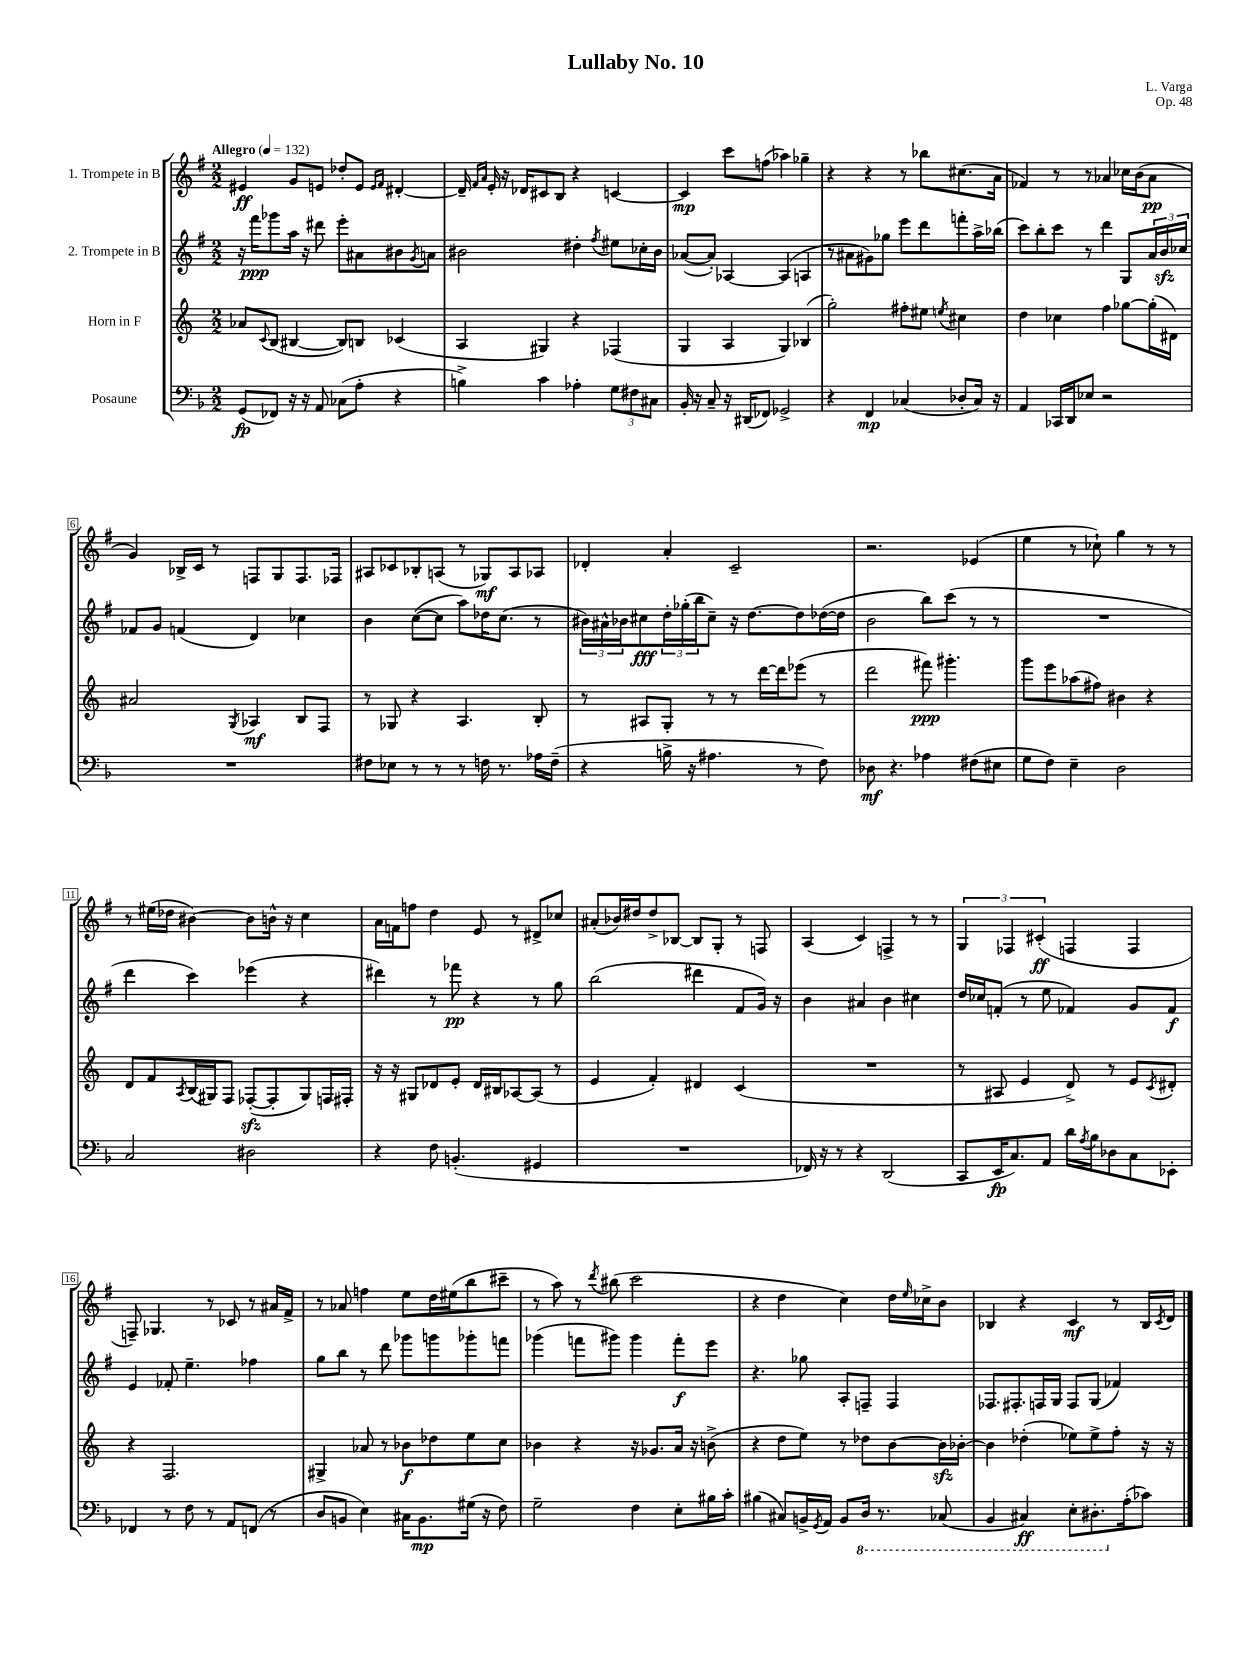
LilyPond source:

\header { title = "Lullaby No. 10" composer = "L. Varga" opus = "Op. 48" }
<<
\new StaffGroup <<
\new Staff = "s0" \with { instrumentName = "1. Trompete in B" } {
    \clef treble \key g \major \numericTimeSignature \time 2/2 \tempo "Allegro" 4 = 132
    eis'4\ff g'8 e'8 des''8-. e'8 \grace { e'16 fis'16 } dis'4~-. |
    dis'16-- \grace { fis'16 a'16 } e'16-. r16 des'16 cis'8 b8 r4 c'4~ |
    c'4\mp c'''8 f''8( aes''4) ges''4-- |
    r4 r4 r8 bes''8 cis''8.( a'16 |
    fes'4) r8 r8 aes'4 ces''16 b'16( aes'8\pp |
    g'4) bes16-> c'16 r8 f8 g8 f8. fes16 |
    ais8 ces'8 bes8-. a8( r8 ges8\mf) a8 aes8 |
    des'4-. a'4-. c'2-- |
    r2. ees'4( |
    e''4 r8 ces''8-!) g''4 r8 r8 |
    r8 eis''16( des''16 bis'4~) bis'8 b'16-^ r16 c''4 |
    a'16 f'16 f''8 d''4 e'8 r8 dis'8-> ces''8 |
    ais'8-.( bes'16) dis''16 dis''8-> bes8~ bes8 g8-. r8 f8 |
    a4( c'4) f4-> r8 r8 |
    \tuplet 3/2 { g4 fes4 cis'4-.\ff( } f4 f4 |
    f8--) ges4. r8 ces'8 r8 ais'16 fis'16-> |
    r8 aes'8 f''4 e''8 d''16 eis''16( b''8 cis'''8-- |
    r8 a''8) r8 \acciaccatura { d'''8 } bis''8( c'''2 |
    r4 d''4 c''4) d''16 \grace { e''16 } ces''16-> b'8 |
    bes4 r4 c'4\mf r8 bes16 \acciaccatura { c'8 } d'16 \bar "|." |
}
\new Staff = "s1" \with { instrumentName = "2. Trompete in B" } {
    \clef treble \key g \major \numericTimeSignature \time 2/2
    r16 fis'''16\ppp ges'''8 a''16 r16 dis'''8 e'''8-. ais'8 bis'8 \acciaccatura { g'8 } a'8 |
    bis'2 dis''4-. \acciaccatura { fis''8 } eis''8 ces''16-. bis'16 |
    aes'8~( aes'8-.) aes4~ aes4( a4 |
    r8 ais'8 gis'8) ges''8 e'''8 d'''8 f'''8-. a''16-> bes''16( |
    c'''8) b''8-. c'''8 r8 d'''4 g8 \tuplet 3/2 { a'16 b'16\sfz ces''16 } |
    fes'8 g'8 f'4( d'4) ces''4 |
    b'4 c''8~( c''8 a''8) des''16 c''8.( r8 |
    \tuplet 3/2 { bis'16) ais'16-^ bes'16 } cis''8\fff \tuplet 3/2 { d''16-. ges''16-.( b''16 } cis''8--) r16 d''8.~ d''8 des''16~( des''16 |
    b'2 b''8) c'''8( r8 r8 |
    R1 |
    d'''4 c'''4) ees'''4( r4 |
    dis'''4) r8 fes'''8\pp r4 r8 g''8 |
    b''2( dis'''4 fis'8 g'16) r16 |
    b'4 ais'4 b'4 cis''4 |
    d''16 ces''16 f'8-.( r8 e''8 fes'4) g'8 fes'8\f |
    e'4 fes'8-. e''4.-- fes''4 |
    g''8 b''8 r8 d'''8 ges'''8 g'''8 ges'''8-. f'''8 |
    ges'''4( f'''8 gis'''8) gis'''4 f'''8-.\f e'''8 |
    r4. ges''8 a8-. f8-- f4 |
    fes8. fis8.-. f16 g16 f8 g8( fes'4) \bar "|." |
}
\new Staff = "s2" \with { instrumentName = "Horn in F" } {
    \clef treble \key c \major \numericTimeSignature \time 2/2
    aes'8 \appoggiatura { c'8 } b8( bis4~ bis8) b8 ces'4( |
    a4 gis4) r4 fes4( |
    g4 a4 g4) bes4( |
    g''2-.) fis''8-. eis''8 \acciaccatura { e''8 } cis''4 |
    d''4 ces''4 f''4 ges''8~ ges''16-.( dis'16) |
    ais'2 \acciaccatura { g8 } aes4\mf b8 f8 |
    r8 ges8 r4 a4. b8-. |
    r8 ais8 g8-. r8 r8 d'''16~ d'''16 ees'''8( r8 |
    d'''2 fis'''8\ppp) gis'''4.-. |
    g'''8 e'''8 aes''8( fis''8) bis'4 r4 |
    d'8 f'8 \acciaccatura { a8 } b16( gis16) f8 fes8~-.\sfz( fes8-. gis8) f16 fis16-. |
    r16 r16 gis8 des'8 e'8-. des'16 bis16 aes8~ aes8( r8 |
    e'4 f'4-.) dis'4 c'4( |
    R1 |
    r8 ais8 e'4 d'8->) r8 e'8 \acciaccatura { c'8 } dis'8-. |
    r4 f2. |
    gis4-> aes'8 r8 bes'8\f des''8 e''8 c''8 |
    bes'4 r4 r16 ges'8. a'16 r16 b'8->( |
    r4 d''8 e''8) r8 des''8 b'8~ b'16\sfz bes'16~-. |
    bes'4 des''4-.( ees''8) ees''8-> f''8-. r16 r16 \bar "|." |
}
\new Staff = "s3" \with { instrumentName = "Posaune" } {
    \clef bass \key f \major \numericTimeSignature \time 2/2
    g,8\fp( fes,8) r16 r16 a,8 ces8( a8-. r4 |
    b4->) c'4 aes4-. \tuplet 3/2 { g8 fis8 cis8 } |
    bes,16-. r16 c8-- r16 dis,16( fes,8) ges,2-> |
    r4 f,4\mp ces4( des8-. ces16) r16 |
    a,4 ces,16 d,16 ees8 r2 |
    R1 |
    fis8 ees8 r8 r8 r8 f16 r8. aes16 f16--( |
    r4 b16-> r16 ais4. r8 f8) |
    des8\mf r4. aes4 fis8( eis8 |
    g8 f8) e4-- d2 |
    c2 dis2 |
    r4 f8 b,4.-.( gis,4 |
    R1 |
    fes,16) r16 r8 r4 d,2( |
    c,8 e,16\fp c8.) a,8 d'16 \acciaccatura { a8 } bes16 des8 c8 ees,8-. |
    fes,4 r8 f8 r8 a,8 f,8( r8 |
    d8 b,8 e4) cis16 b,8.\mp gis16( r16 f8) |
    g2-- f4 e8-. bis16 c'16-. |
    bis4( cis8) b,16-> \acciaccatura { g,8 } a,16 b,8 \ottava #-1 d,16 r8. ces,8( |
    bes,,4 cis,4\ff) e,8-. dis,8.-. \ottava #0 a16-.( ces'8) \bar "|." |
}
>>
>>
\layout { \context { \Score \override BarNumber.stencil = #(make-stencil-boxer 0.1 0.3 ly:text-interface::print) } }
